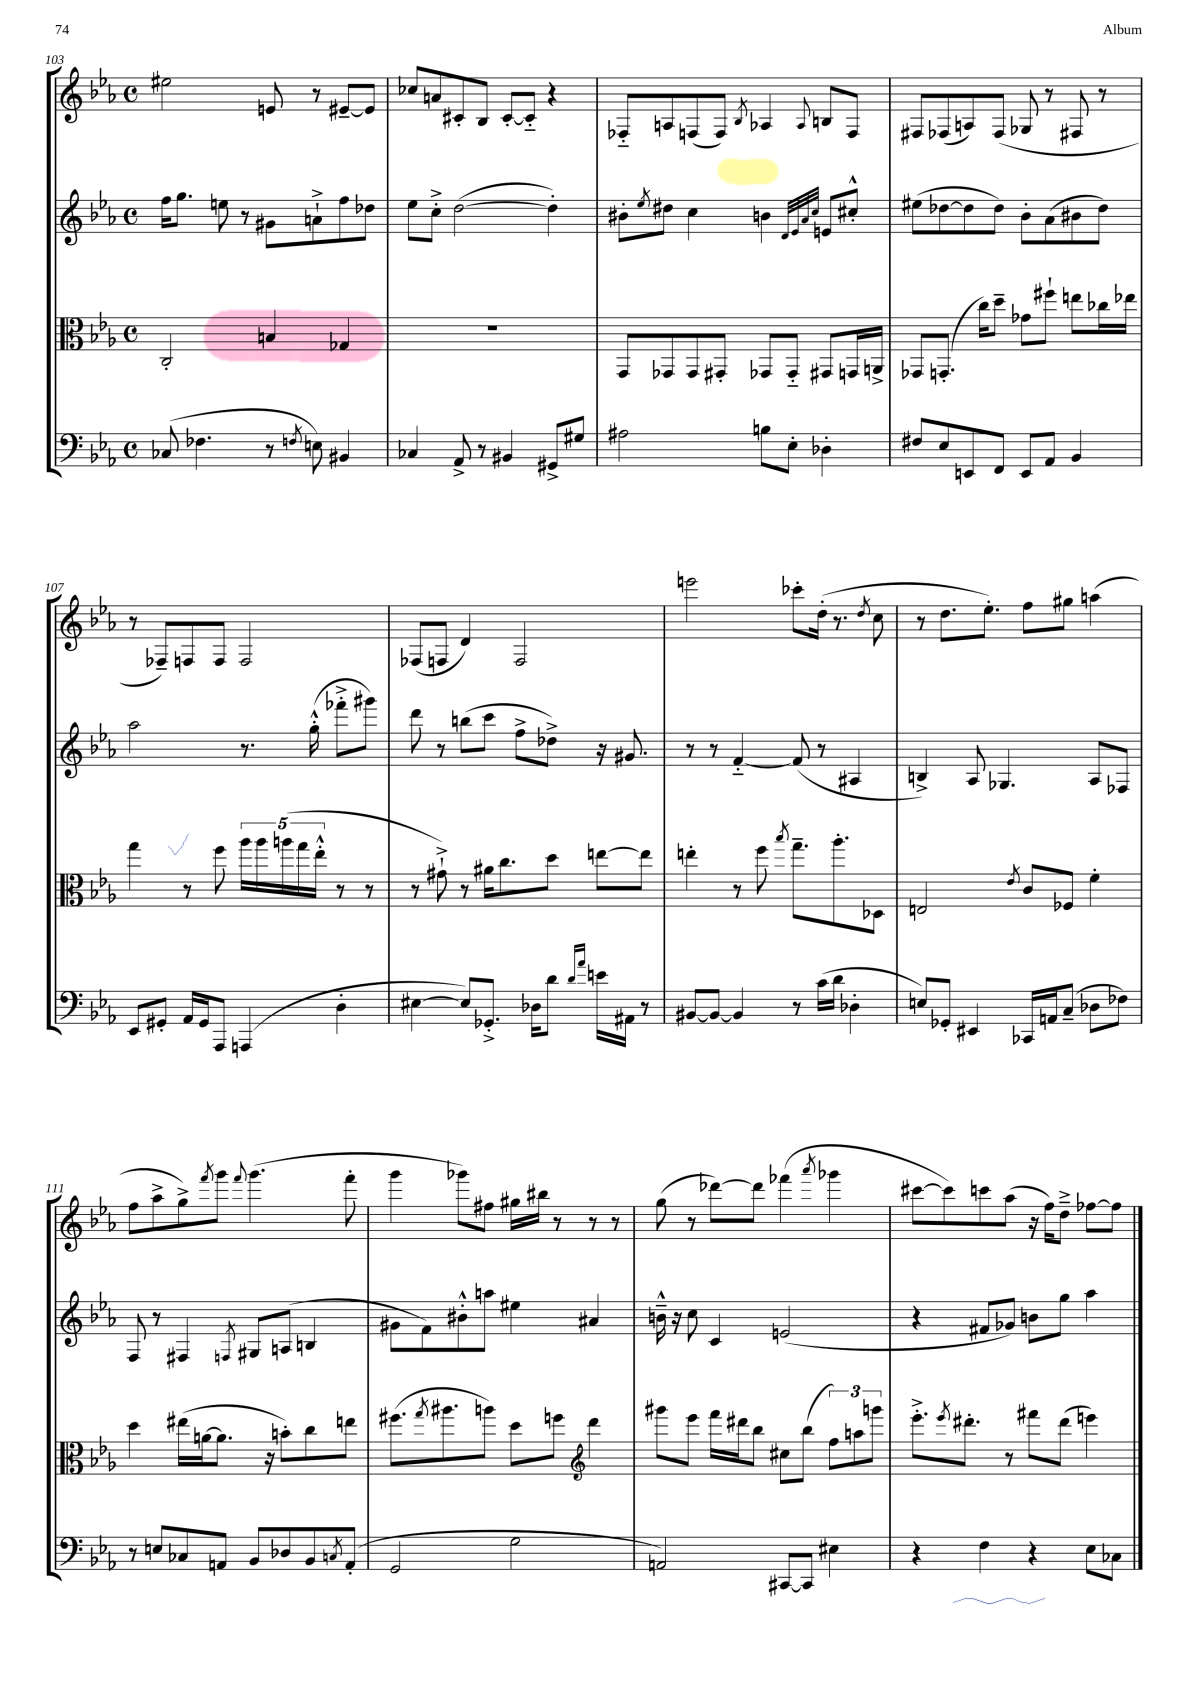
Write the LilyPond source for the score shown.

<<
\new StaffGroup <<
\new Staff = "s0" {
    \clef treble \key ees \major \defaultTimeSignature \time 4/4
    eis''2 e'8 r8 eis'8~-- eis'8 |
    ces''8 a'8 cis'8-. bes8 cis'8~-. cis'8-_ r4 |
    fes8-_ a8 f8( f8) \acciaccatura { bes8 } aes4 \appoggiatura { aes8 } b8 f8 |
    fis8 fes8( a8) fes8( ges8 r8 fis8 r8 |
    r8 fes8--) f8 f8 f2 |
    fes8( f8 d'4) f2 |
    e'''2 ces'''8-. d''16-.( r8. \acciaccatura { d''8 } c''8 |
    r8 d''8. ees''8.-.) f''8 gis''8 a''4( |
    f''8 aes''8-> g''8->) \acciaccatura { f'''8 } g'''8 \appoggiatura { f'''8 } g'''4.( f'''8-. |
    g'''4 ges'''8) fis''8 gis''16 bis''16 r8 r8 r8 |
    g''8( r8 des'''8~) des'''8 fes'''4( \acciaccatura { aes'''8 } ges'''4 |
    cis'''8~ cis'''8) c'''8 aes''8( r16 f''16) d''8---> fes''8~ fes''8 \bar "|." |
}
\new Staff = "s1" {
    \clef treble \key ees \major \defaultTimeSignature \time 4/4
    f''16 g''8. e''8 r8 gis'8 a'8-!-> f''8 des''8 |
    ees''8 c''8-.-> d''2~( d''4-.) |
    bis'8-. \acciaccatura { ees''8 } dis''8 c''4 b'4 \grace { d'32 ees'32 aes'32 c''32 } e'8 cis''8-.-^ |
    eis''8( des''8~ des''8 des''8) bes'8-. aes'8( bis'8 des''8) |
    aes''2 r8. g''16-.-^( fes'''8-.-> gis'''8) |
    d'''8 r8 b''8( c'''8 f''8-> des''8->) r16 gis'8. |
    r8 r8 f'4~-_ f'8( r8 ais4 |
    b4->) aes8 ges4. aes8 fes8 |
    f8 r8 fis4 \acciaccatura { f8 } gis8 a8( b4 |
    gis'8 f'8) bis'8-.-^ a''8 eis''4 ais'4 |
    b'16---^ r16 c''8 c'4 e'2( |
    r4 fis'8 ges'8) b'8 g''8 aes''4 \bar "|." |
}
\new Staff = "s2" {
    \clef alto \key ees \major \defaultTimeSignature \time 4/4
    c2-. b4 ges4 |
    R1 |
    g,8 ges,8 ges,8 gis,8-. ges,8 ges,8-_ gis,8 g,16 a,16-> |
    ges,8 g,8.-.( c''16) d''8-- ges'8 fis''8-! e''8 ces''16 ees''16 |
    g''4 r8 f''8 \tuplet 5/4 { aes''16 aes''16 a''16( g''16 ees''16-.-^ } r8 r8 |
    r8 gis'8-!->) r8 ais'16 c''8. d''8 e''8~ e''8 |
    e''4-. r8 f''8 \acciaccatura { bes''8 } g''8.-- aes''8.-. des8 |
    e2 \acciaccatura { ees'8 } c'8 fes8 f'4-. |
    d''4 eis''16( a'16~ a'8. r16 b'8-.) c''8 e''8 |
    fis''8.( \acciaccatura { g''8 } ais''8. a''8) d''8 f''8 \clef treble d'''4 |
    gis'''8 ees'''8 f'''16 dis'''16 bes''8 cis''8 bes''8( \tuplet 3/2 { f''8) a''8 g'''8 } |
    ees'''8.-.-> \acciaccatura { ees'''8 } dis'''8.-. r8 fis'''8 dis'''8( e'''4) \bar "|." |
}
\new Staff = "s3" {
    \clef bass \key ees \major \defaultTimeSignature \time 4/4
    ces8( fes4. r8 \acciaccatura { f8 } e8) bis,4 |
    ces4 aes,8-> r8 bis,4 gis,8-> gis8 |
    ais2 b8 ees8-. des4-. |
    fis8 ees8 e,8 f,8 e,8 aes,8 bes,4 |
    ees,8 gis,8-. aes,16 gis,16 aes,,8 a,,4( d4-. |
    eis4~ eis8) ges,8.-.-> des16 d'8 \grace { d'16 aes'16 } e'16 ais,16 r8 |
    bis,8~ bis,8~ bis,4 r8 c'16( d'16 des4-. |
    e8) ges,8-. eis,4 ces,16 a,16 c8--( des8 fes8) |
    r8 e8 ces8 a,8 bes,8 des8 bes,8 \acciaccatura { c8 } a,8-.( |
    g,2 g2 |
    a,2) cis,8~ cis,8 eis4 |
    r4 f4 r4 ees8 ces8 \bar "|." |
}
>>
>>
\layout { \context { \Score currentBarNumber = #103 } }
